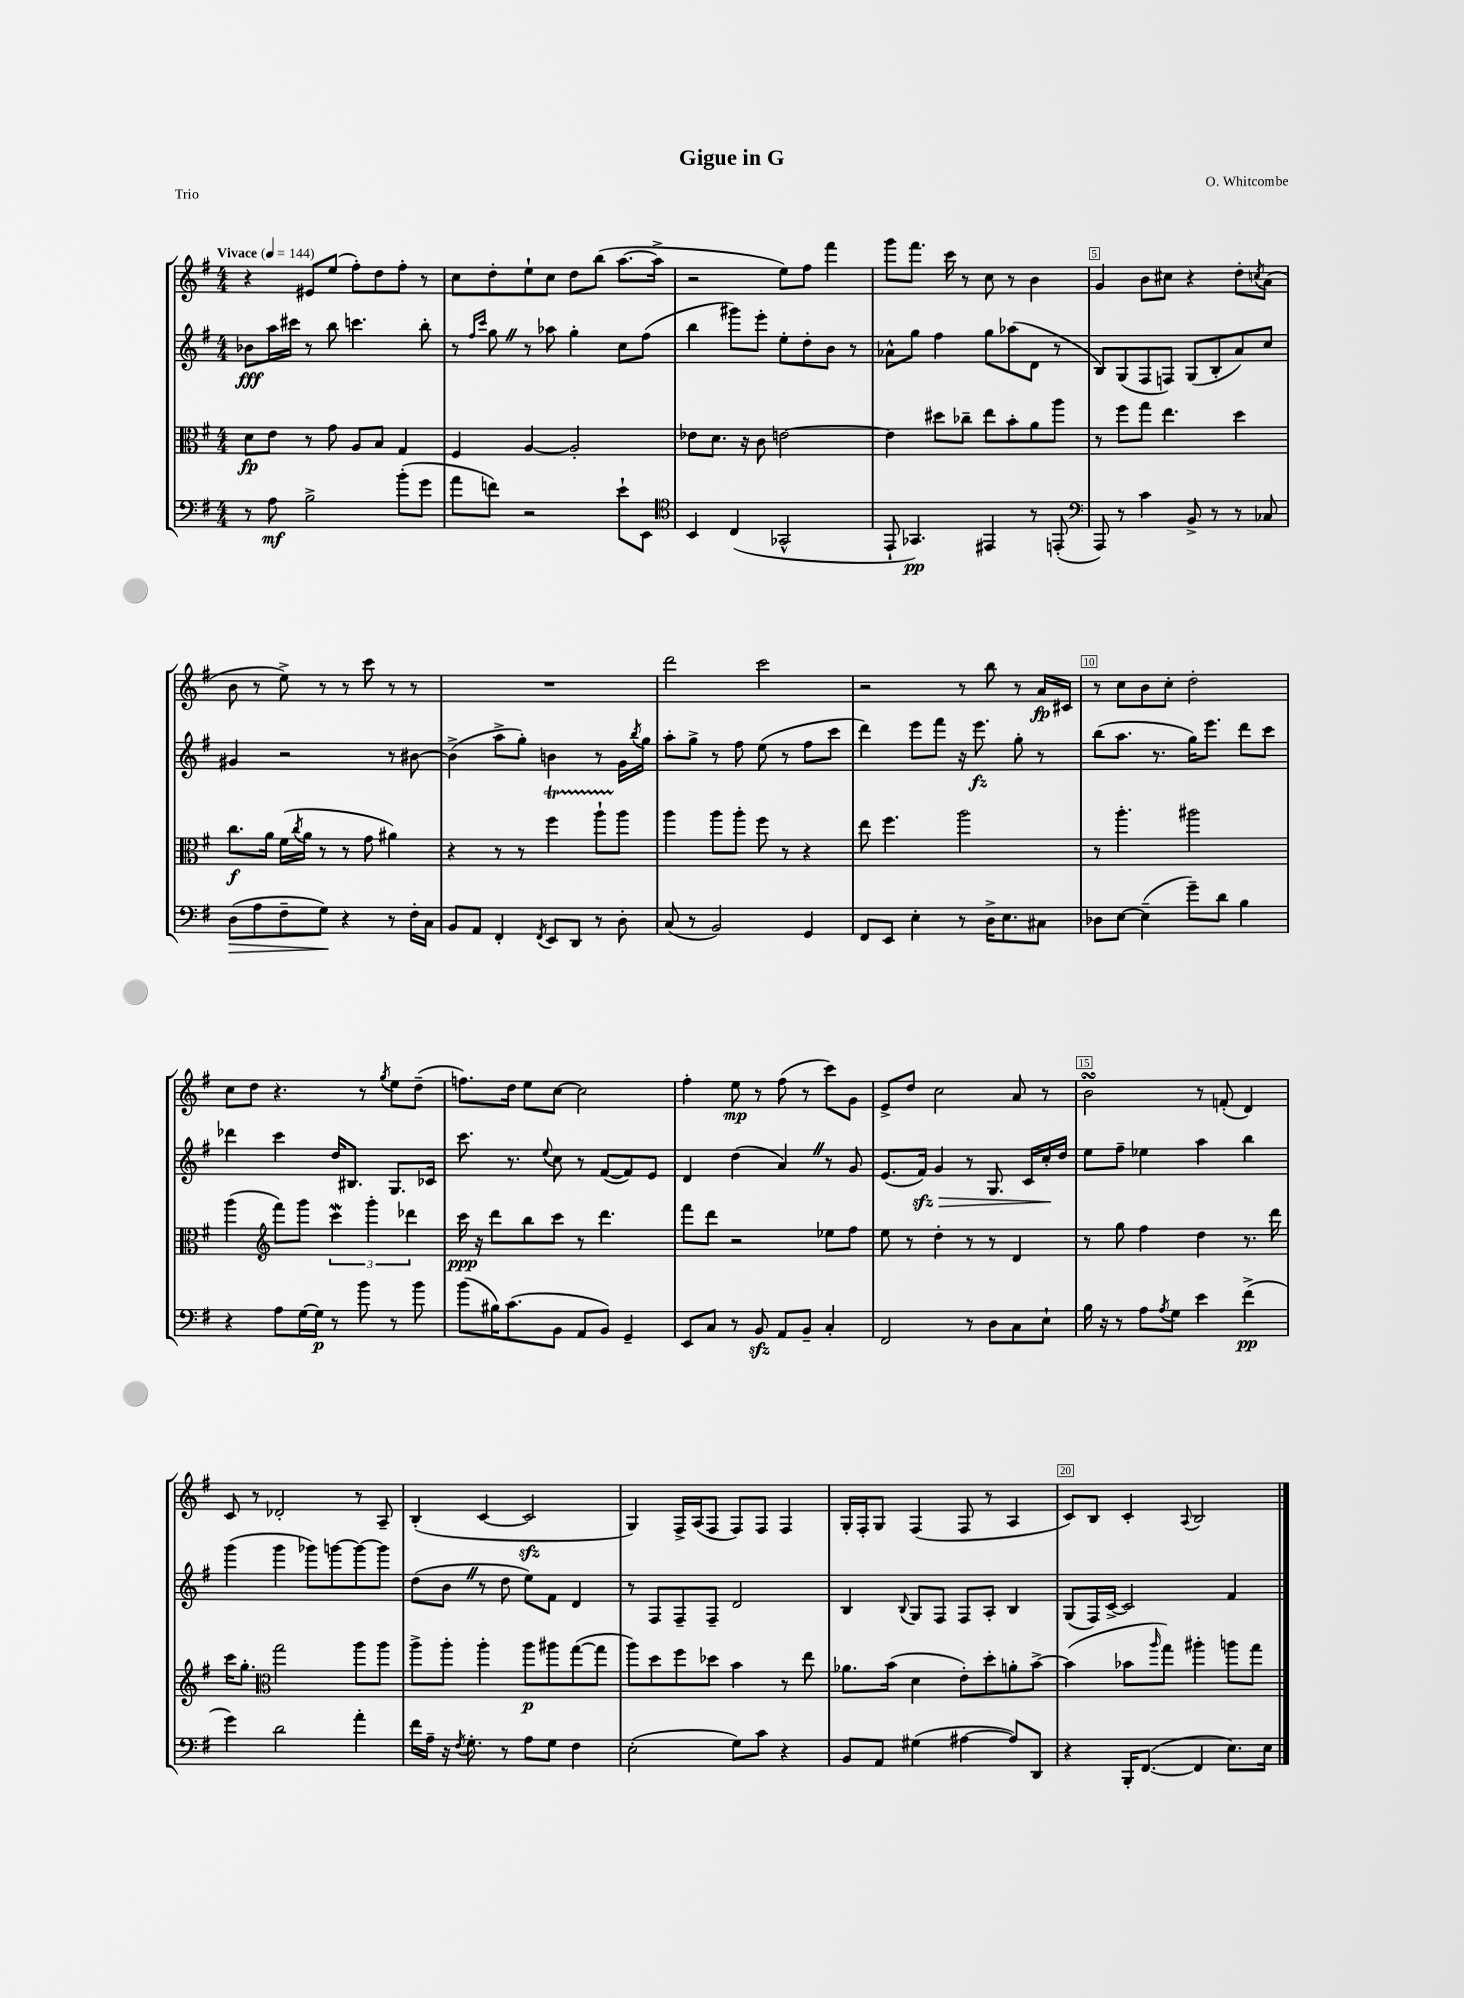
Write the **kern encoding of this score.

**kern	**kern	**kern	**kern
*staff4	*staff3	*staff2	*staff1
*clefF4	*clefC3	*clefG2	*clefG2
*k[f#]	*k[f#]	*k[f#]	*k[f#]
*M4/4	*M4/4	*M4/4	*M4/4
*MM144	*MM144	*MM144	*MM144
8r	8d\L	8b-\L	4r
8A\	8e\J	16aa\L	.
.	.	16ccc#\JJ	.
2B^\	8r	8r	8e#/L
.	8g\	8bb\	(8ee/J
.	8A/L	4.ccc\	8ff#'\L)
.	8B/J	.	8dd\
(8b'\L	4G/	.	8ff#'\J
8g\J	.	8bb'\	8r
=	=	=	=
8a\L	4F#/	8r	8cc\L
.	.	16qqff#/LL	.
.	.	16qqccc/JJ	.
8f\J)	.	8gg\	8dd'\
2r	[4A/	8r	8ee`\
.	.	8aa-\	8cc\J
.	2A'/]	4gg'\	8dd\L
.	.	.	(8bb\J
8e`\L	.	8cc\L	[8.aa\L
8EE\J	.	(8ff#\J	.
.	.	.	16aa^\]Jk
=	=	=	=
*clefC4	*	*	*
4BB/	8e-\L	4bb\	2r
.	8.d\J	.	.
(4C/	.	8ggg#\L)	.
.	16r	.	.
.	8c\	8eee'\J	.
2GG-^^/	[2e\	8ee'\L	8ee\L)
.	.	8dd'\	8ff#\J
.	.	8b\J	4fff#\
.	.	8r	.
=	=	=	=
8EE`/	4e\]	8a-^^\L	8ggg\L
4.GG-/)	.	8gg\J	8.fff#\J
.	8dd#\L	4ff#\	.
.	.	.	16ccc\
.	8cc-~\J	.	8r
4EE#/	8ee\L	8gg\L	8cc\
.	8b'\	(8aa-\	8r
8r	8a\	8d\J	4b\
(8EE'/	8aa\J	8r	.
=	=	=	=
*clefF4	*	*	*
8AAA/)	8r	8B/L)	4g/
8r	8ff#\L	(8G/	.
4c\	8gg\J	8F#/	8b\L
.	4.ee\	8F/J)	8cc#\J
8BB^/	.	(8G/L	4r
8r	.	8B'/	.
8r	4dd\	8a/)	8dd'\L
.	.	.	8qcc/
8C-/	.	8cc/J	(8a\J
=	=	=	=
(8D\L	8.cc\L	4g#/	8b\
8A\	.	.	8r
.	16a\Jk	.	.
8F#~\	(16f#\LL	2r	8ee^\)
.	8qcc/	.	.
.	16a\JJ	.	.
8G\J)	8r	.	8r
4r	8r	.	8r
.	8g\	.	8ccc\
8r	4a#\)	8r	8r
16F#'\LL	.	[8b#\	8r
16C\JJ	.	.	.
=	=	=	=
8BB/L	4r	(4b#^\]	1r
8AA/J	.	.	.
4FF#'/	8r	8aa^\L	.
.	8r	8gg'\J)	.
8qFF#/	.	.	.
8EE/L	4ff#\	4b\	.
8DD/J	.	.	.
8r	8aa`\L	8r	.
8D'\	8aa\J	16g\LL	.
.	.	8qbb/	.
.	.	16gg\JJ	.
=	=	=	=
(8C/	4aa\	8aa'\L	2ddd\
8r	.	8gg^\J	.
2BB/)	8aa\L	8r	.
.	8aa'\J	8ff#\	.
.	8ff#\	(8ee\	2ccc\
.	8r	8r	.
4GG/	4r	8ff#\L	.
.	.	8ccc\J	.
=	=	=	=
8FF#/L	8ee\	4ddd\)	2r
8EE/J	4.ff#\	.	.
4E'\	.	8eee\L	.
.	.	8fff#\J	.
8r	2aa\	16r	8r
.	.	8.eee\	.
16D^\LK	.	.	8bb\
8.E\	.	.	.
.	.	8gg'\	8r
8C#\J	.	8r	16a/LL
.	.	.	16c#/JJ
=	=	=	=
8D-\L	8r	(8bb\L	8r
[8E\J	4.aa'\	8.aa\J	8cc\L
(4E~\]	.	.	8b\
.	.	8.r	.
.	.	.	8cc'\J
8g~\L)	2aa#\	16gg\LK)	2dd'\
.	.	8.eee\J	.
8d\J	.	.	.
4B\	.	8ddd\L	.
.	.	8ccc\J	.
=	=	=	=
4r	(4aa\	4ddd-\	8cc\L
.	.	.	8dd\J
*	*clefG2	*	*
8A\L	8fff#\L)	4ccc\	4.r
[16G\L	8ggg\J	.	.
16G\]JJ	.	.	.
8r	6ccc\	16dd/LK	.
.	.	8.B#/J	.
8b\	.	.	8r
.	6ggg'\	.	.
.	.	.	8qgg/
8r	.	8.G/L	8ee\L
.	6ddd-\	.	.
8b\	.	.	(8dd~\J
.	.	16c-/Jk	.
=	=	=	=
(8b\L	16ccc\	8.ccc\	8.ff\L)
.	16r	.	.
16B#\K)	8ddd\L	.	.
(8.c\	.	8.r	16dd\Jk
.	8bb\	.	8ee\L
.	.	8qqee/	.
8BB\J	8ccc\J	8cc\	[8cc\J
8AA/L	8r	8r	2cc\]
8BB/J)	4.ddd\	([8f#/L	.
4GG~/	.	8f#/])	.
.	.	8e/J	.
=	=	=	=
8EE/L	8fff#\L	4d/	4ff#'\
8C/J	8ddd\J	.	.
8r	2r	(4dd\	8ee\
8BB/	.	.	8r
8AA/L	.	4a/)	(8ff#\
8BB~/J	.	.	8r
4C'/	8ee-\L	8r	8ccc\L)
.	8ff#\J	8g/	8g\J
=	=	=	=
2FF#/	8ee\	(8.e/L	8e^/L
.	8r	.	8dd/J
.	.	16f#/Jk)	.
.	4dd'\	4g/	2cc\
8r	8r	8r	.
8D\L	8r	8.G/	.
8C\	4d/	.	8a/
.	.	16c/LL	.
8E`\J	.	16cc'/	8r
.	.	16dd/JJ	.
=	=	=	=
16B\	8r	8ee\L	2b\
16r	.	.	.
8r	8gg\	8ff#~\J	.
8A\L	4ff#\	4ee-\	.
8qA/	.	.	.
8G\J	.	.	.
4e\	4dd\	4aa\	8r
.	.	.	(8f'/
(4f#^\	8.r	4bb\	4d/)
.	16ddd\	.	.
=	=	=	=
4g\)	16ccc\LK	(4ggg\	8c/
.	8.gg'\J	.	.
.	.	.	8r
*	*clefC3	*	*
2d\	2gg\	4ggg\	2d-'/
.	.	8ggg-\L)	.
.	.	[8ggg\	.
4a'\	8aa\L	8ggg\_	8r
.	8aa\J	8ggg\]J	8A~/
=	=	=	=
16f#\LL	8aa^\L	(8dd\L	(4B'/
16A~\JJ	.	.	.
16r	8aa'\J	8b\J	.
8qF#/	.	.	.
8.G'\	.	.	.
.	4aa'\	8r	[4c/
8r	.	8dd\	.
8A\L	8aa\L	8ee\L)	2c/]
8G\J	8aa#\	8f#\J	.
4F#\	([8gg\	4d/	.
.	8gg\]J	.	.
=	=	=	=
(2E'\	8aa\L)	8r	4G/)
.	8dd\	8F#/L	.
.	8ff#\	8F#~/	16F#^/LL
.	.	.	(16A/J
.	8dd-\J	8F#~/J	8F#/J
8G\L)	4b\	2d/	8F#/L)
8c\J	.	.	8F#/J
4r	8r	.	4F#/
.	8ee\	.	.
=	=	=	=
8BB/L	8.a-\L	4B/	16G'/LL
.	.	.	16F#'/J
8AA/J	.	.	8G/J
.	(16b\Jk	.	.
.	.	8qqB/	.
(4G#\	4d\	8G/L	(4F#/
.	.	8F#/J	.
[4A#\	8e'\L)	8F#/L	8F#/
.	8dd'\	8A'/J	8r
8A#/]L)	8a'\	4B/	4A/
8DD/J	[8b^\J	.	.
=	=	=	=
4r	(4b\]	(8G/L	8c/L)
.	.	16F#/L)	8B/J
.	.	[16c^/JJ	.
16BBB'/LK	8b-\L	2c/]	4c'/
([8.FF#/J	.	.	.
.	16qqaa/	.	.
.	8gg\J)	.	.
.	.	.	8qqA/
4FF#/]	4aa#'\	.	2B/
8.E\L)	8aa\L	4f#/	.
.	8gg\J	.	.
16E\Jk	.	.	.
==	==	==	==
*-	*-	*-	*-
